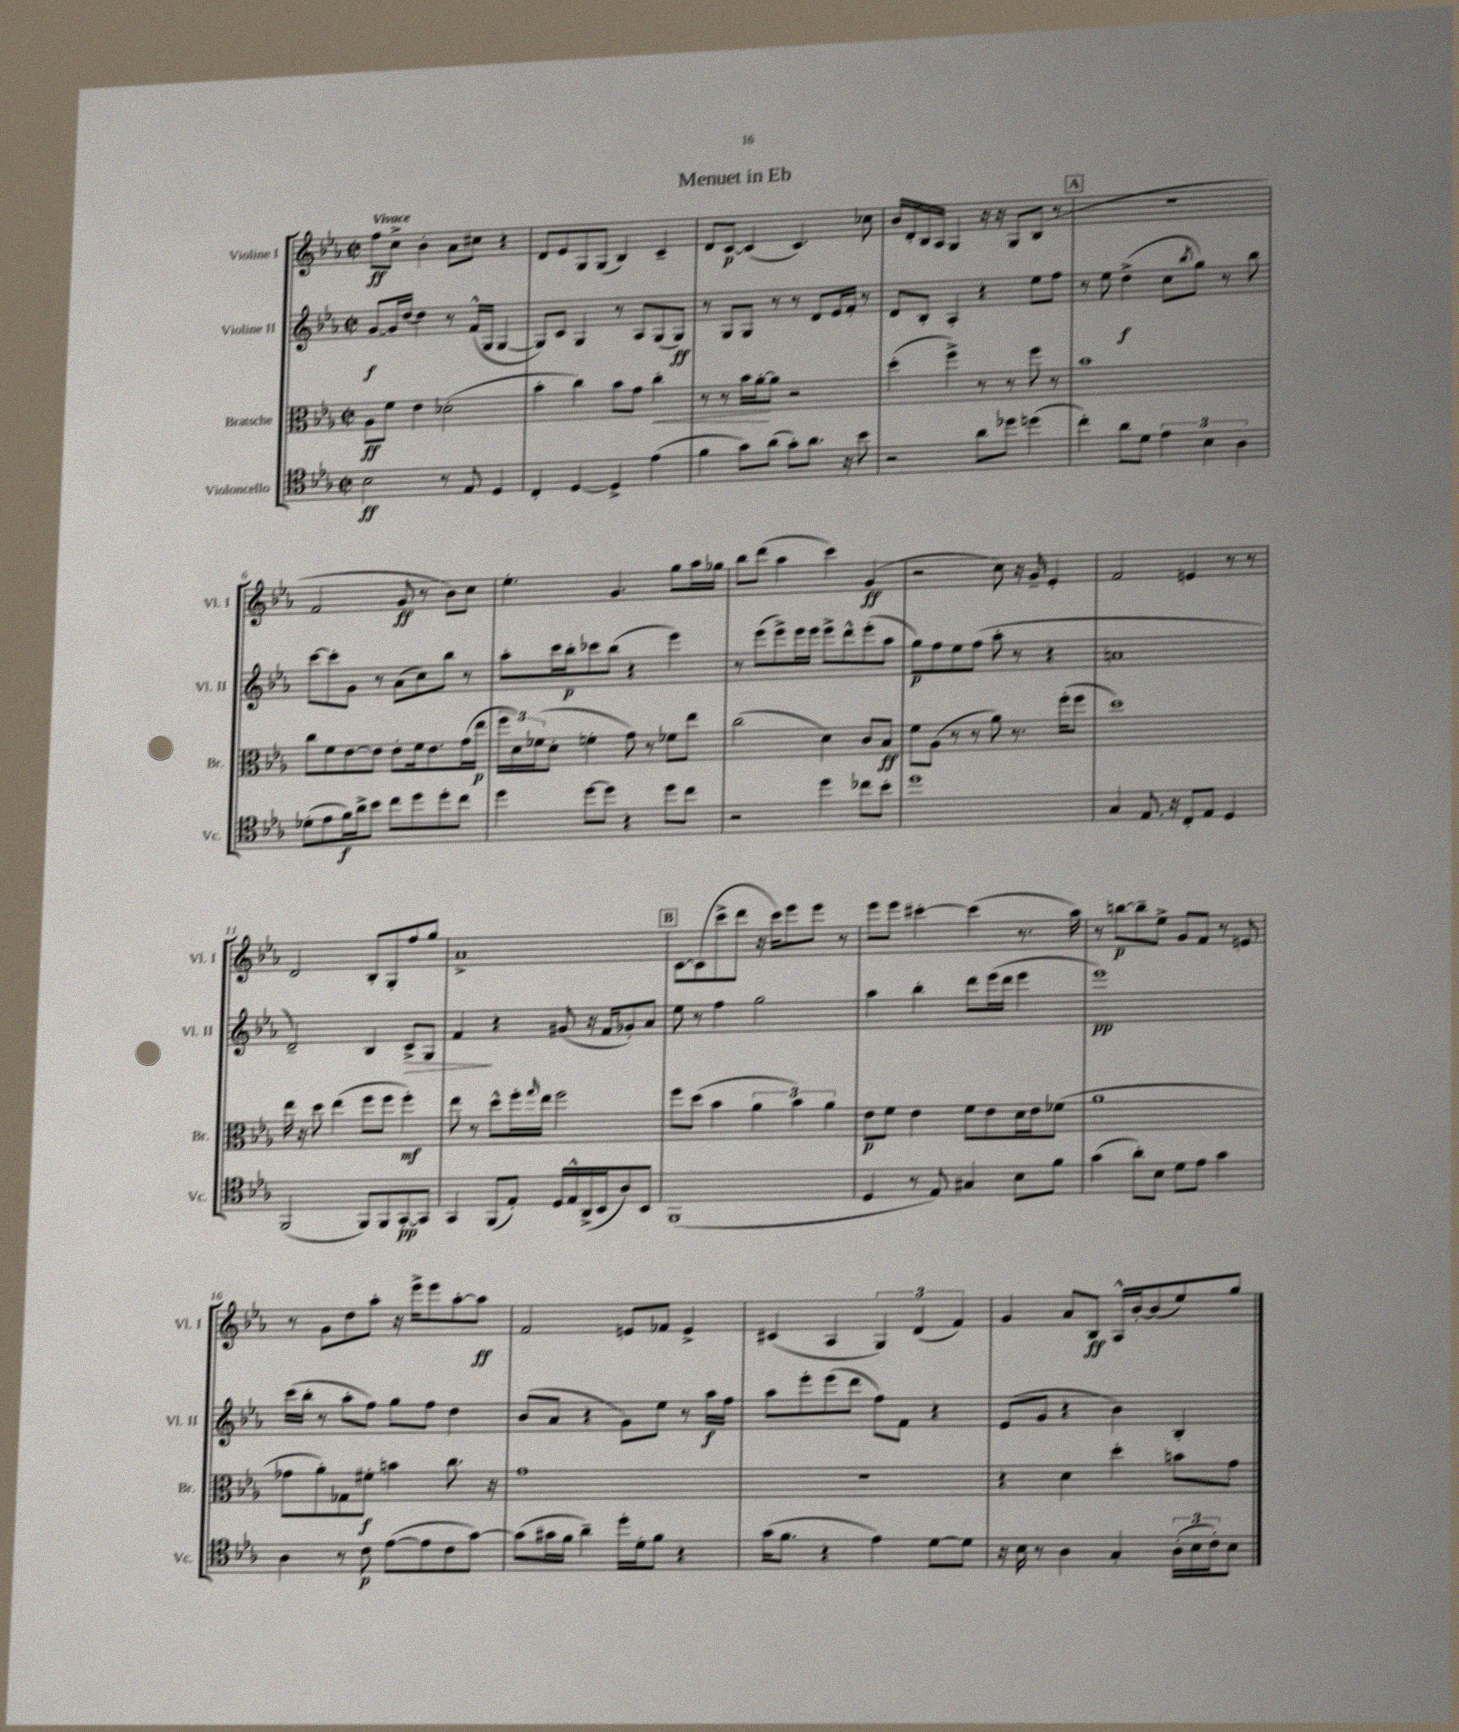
\header { title = "Menuet in Eb" }
<<
\new StaffGroup <<
\new Staff = "s0" \with { instrumentName = "Violine I" shortInstrumentName = "Vl. I" } {
    \clef treble \key ees \major \defaultTimeSignature \time 2/2 \tempo "Vivace"
    f''8\ff c''8-> bes'4-. aes'8 cis''8 r4 |
    d'8 ees'8 g8 g8( bes4) c'4-- |
    d'8 c'8~\p c'4( c'4.) ces''8 |
    bes'16 d'16-. bes16 aes16 g4 r16 r16 g8 bes8( r8 |
    \mark \markup { \box "A" } R1 |
    f'2 g'8\ff r8 bes'8) c''8 |
    ees''4.-. g'4. g''8 aes''16 ges''16 |
    bes''8 d'''8( aes''4 c'''4) g'4\ff( |
    r2 c''8) r16 g'16-- ees'4-. |
    f'2 e'4 r8 r8 |
    d'2 bes8-. g8-. f''8 g''8 |
    aes'1-> |
    \mark \markup { \box "B" } c'8~ c'8( c'''8-> d'''8 r16 c'''16) ees'''8 ees'''8 r8 |
    ees'''8 ees'''8 cis'''4~-. cis'''4( r8. aes''16) |
    r8 b''8~\p b''8-- ees''8-> g'8 f'8 r8 e'8 |
    r8 g'8 d''8 aes''8-. r16 ees'''16-> ees'''8 aes''8~-. aes''8\ff |
    f'2 e'8 fes'8 e'4-> |
    cis'4( aes4 \tuplet 3/2 { g4) d'4( f'4) } |
    g'4 aes'8 bes8\ff aes16-^ bes'16~-. bes'8( ees''8) g''8 \bar "|." |
}
\new Staff = "s1" \with { instrumentName = "Violine II" shortInstrumentName = "Vl. II" } {
    \clef treble \key ees \major \defaultTimeSignature \time 2/2
    g'8~\f g'16 d''16~ d''4 r8 f'16-^( g16 g4~ |
    g8) c'8 g4 r8 aes8 g8( g8\ff) |
    r8 g8 g8 r8 r8 d'8 ees'16 f'16-. r8 |
    d'8 bes8-. aes4-. r4 ees''8 f''8 |
    \mark \markup { \box "A" } r8 ees''8 d''4->\f( c''8 \acciaccatura { bes''8 } g''8) r8 bes''8 |
    c'''8~ c'''8-. g'8 r8 aes'8( c''8) bes''8 r8 |
    aes''8-. c'''16 bes''16-.\p ces'''8 bes''8( r4 ees'''4) |
    r8 ees'''8( ees'''8->) ees'''16 ees'''16 ees'''8-> d'''8-^ ees'''8-.( aes''8 |
    g''8\p) f''8 ees''8 f''8( aes''8-. r8 r4 |
    a'1 |
    d'2--) bes4 c'8->\> g8 |
    f'4\! r4 gis'8( r16 f'16 ges'8-.) aes'8 |
    \mark \markup { \box "B" } ees''8 r8 f''4 g''2 |
    aes''4 bes''4-. d'''8 ees'''16( d'''16 ees'''4 |
    ees'''1\pp) |
    c'''16( bes''16-. r8 aes''8-. f''8) g''8 f''8 d''4 |
    bes'8( aes'8 r4 g'8) ees''8 r8 aes''16\f f''16 |
    aes''8 ees'''8-. ees'''8( d'''8 f''8) f'8 r4 |
    ees'8( g'8 r4 bes'4) bes4-. \bar "|." |
}
\new Staff = "s2" \with { instrumentName = "Bratsche" shortInstrumentName = "Br." } {
    \clef alto \key ees \major \defaultTimeSignature \time 2/2
    aes8\ff f'8 ees'4 des'2-.( |
    bes'4-. c''4) bes'8 g'8 c''4-.\< |
    r8 r8 bes'16 aes'16~-.\! aes'8 r2 |
    d''4-.( f''4->) r8 r8 f''8 r8 |
    \mark \markup { \box "A" } bes'1 |
    c''8 f'8 ees'8~ ees'8 ees'8-. f'16 ees'8. g'16( ees''16\p |
    \tuplet 3/2 { f''16 d'16) fes'16( } d'8-. f'4-. g'8) r8 fes'8 ees''8 |
    c''2( d'4) c'8 bes8\ff |
    f'8 aes8( r8 r8 aes'8) r8. f''16-.( f''8 |
    d''1) |
    ees''16 r16 d''8 ees''4( f''8 f''8 f''4-.\mf) |
    ees''8 r8 d''8-^ f''16-. \grace { g''16 } ees''16 f''2 |
    \mark \markup { \box "B" } f''8 d''8( bes'4 \tuplet 3/2 { aes'4 bes'4) aes'4 } |
    ees'8\p f'8 ees'4 f'8 ees'8 d'16 ees'16 fes'8( |
    aes'1 |
    ges'8 aes'8-.) ges8 fis'8-.\f b'4 c''8. r16 |
    g'1 |
    r1 |
    r4 d'4 d''4-. b'8 g'8 \bar "|." |
}
\new Staff = "s3" \with { instrumentName = "Violoncello" shortInstrumentName = "Vc." } {
    \clef tenor \key ees \major \defaultTimeSignature \time 2/2
    bes2\ff r8 ees8 d4 |
    c4-. d4~ d4-> ees'4( |
    f'4 g'8) aes'8( g'8-.) aes'8. r16 bes'8 |
    r2 aes'8 des''8 d''4( |
    \mark \markup { \box "A" } c''4-.) aes'8 d'8 \tuplet 3/2 { ees'4 bes4 aes4 } |
    des'8-.( ees'8 f'16\f) aes'16-> bes'8 c''8 d''8 d''8-. c''8 |
    d''4 d''8~ d''8 r4 d''8 c''8 |
    r2 d''4 ces''8 bes'8-. |
    d''1 |
    g4 ees8. r16 c8-. ees8 d4 |
    f,2( f,8) f,8 g,8~-.\pp g,8 |
    g,4 f,8( ees8-.) d16 ees16-^ aes,16->( bes,16 aes8) bes,8 |
    \mark \markup { \box "B" } f,1( |
    d4 r8 ees8) gis4 bes8 f'8 |
    g'4( aes'8-.) bes8 d'8 ees'8 g'4 |
    aes4 r8 c'8\p ees'8~( ees'8 c'8 g'8~) |
    g'8( gis'16 f'16 aes'4--) d''16-. d'16-. f'8 r4 |
    g'16( f'8. r4 ees'4) d'8~ d'8 |
    r16 bes16 r8 aes4 g4-. \tuplet 3/2 { aes16-.( bes16 c'16-.) } bes8 \bar "|." |
}
>>
>>
